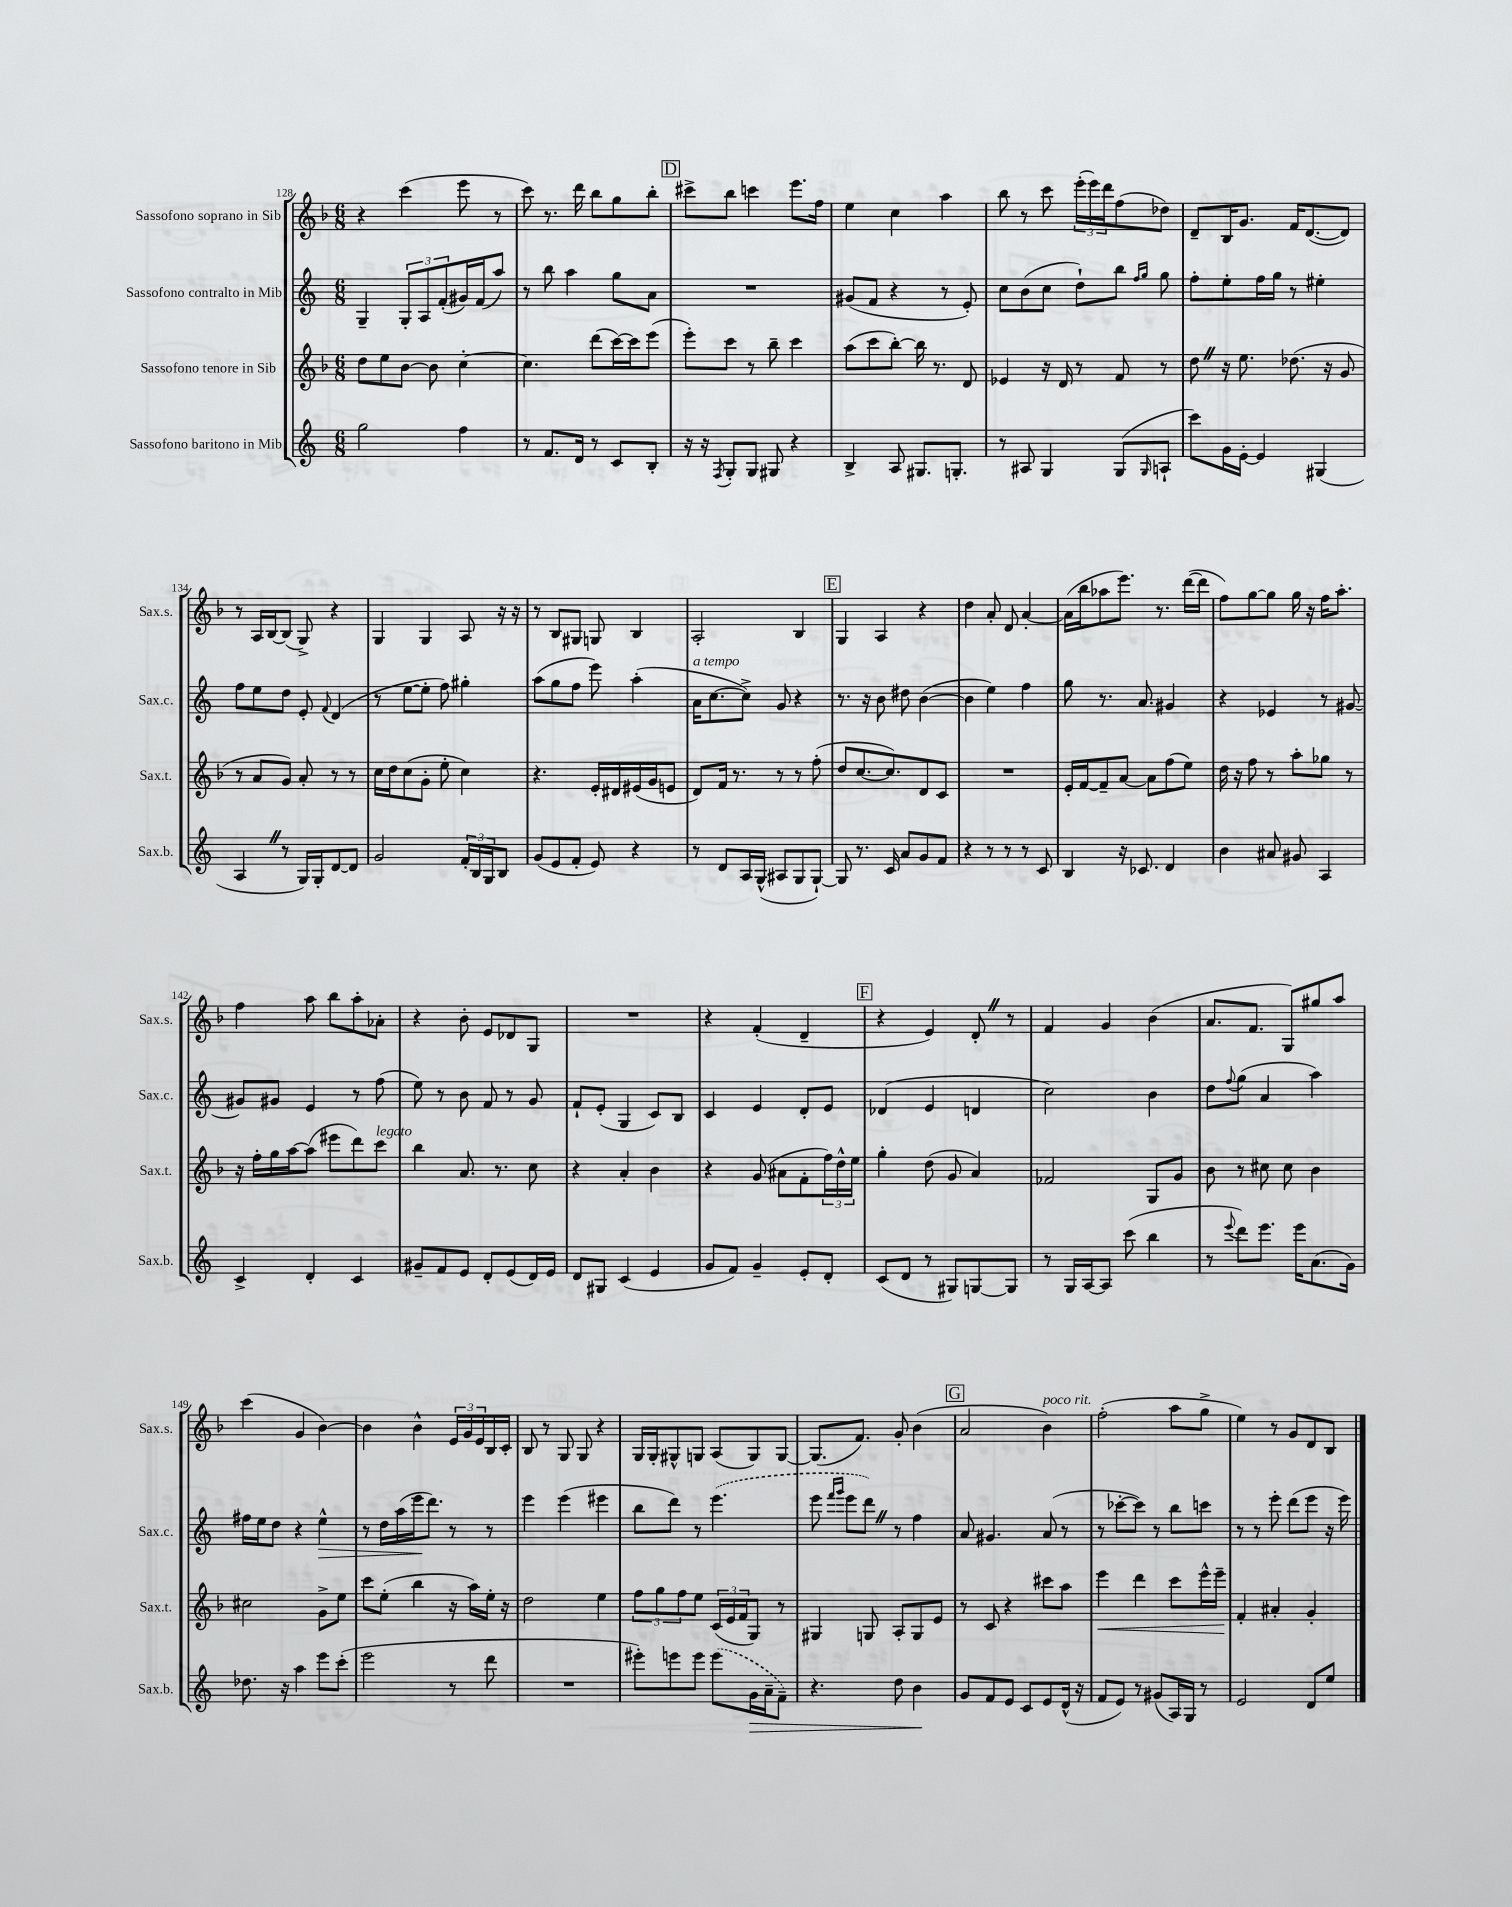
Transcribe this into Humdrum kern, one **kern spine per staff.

**kern	**dynam	**kern	**dynam	**kern	**dynam	**kern
*part4	*part4	*part3	*part3	*part2	*part2	*part1
*staff4	*staff4	*staff3	*staff3	*staff2	*staff2	*staff1
*I"Sassofono baritono in Mib	*	*I"Sassofono tenore in Sib	*	*I"Sassofono contralto in Mib	*	*I"Sassofono soprano in Sib
*I'Sax.b.	*	*I'Sax.t.	*	*I'Sax.c.	*	*I'Sax.s.
*clefG2	*	*clefG2	*	*clefG2	*	*clefG2
*k[]	*	*k[b-]	*	*k[]	*	*k[b-]
*M6/8	*	*M6/8	*	*M6/8	*	*M6/8
=128	=128	=128	=128	=128	=128	=128
2gg\	.	8dd\L	.	4G~/	.	4r
.	.	8ee\	.	.	.	.
.	.	[8b-\J	.	12G'/L	.	(4ccc\
.	.	.	.	12A/	.	.
.	.	8b-\]	.	.	.	.
.	.	.	.	(12f'/	.	.
4ff\	.	[4cc'\	.	16g#X/L)	.	8eee\
.	.	.	.	(16f/J	.	.
.	.	.	.	8aa/J)	.	8r
=129	=129	=129	=129	=129	=129	=129
8r	.	4.cc\]	.	8r	.	8ccc\)
8.f/L	.	.	.	8bb\	.	8.r
.	.	.	.	4aa\	.	.
16d/Jk	.	.	.	.	.	16ddd\
8r	.	(8ddd\L	.	.	.	8bb-\L
8c/L	.	[16ccc\L)	.	8gg\L	.	8gg\
.	.	16ccc\J]	.	.	.	.
8B'/J	.	(8eee\J	.	8a\J	.	8bb-'\J
!!LO:REH:place=s1:t=D
=130	=130	=130	=130	=130	=130	=130
16r	.	8eee'\L)	.	2.r	.	8ccc#X^\L
16r	.	.	.	.	.	.
8qF/	.	.	.	.	.	.
8G'/L	.	8ccc\J	.	.	.	8bb-\J
8G/J	.	8r	.	.	.	4cccn\
8G#X/	.	8bb-~\	.	.	.	.
4r	.	4ccc\	.	.	.	8.eee\L
.	.	.	.	.	.	16ff\Jk
=131	=131	=131	=131	=131	=131	=131
4B^/	.	(8aa\L	.	(8g#X/L	.	4ee\
.	.	8ccc\	.	8f/J	.	.
8A/	.	[8bb-'\J)	.	4r	.	4cc\
8.G#X/L	.	16bb-\]	.	.	.	.
.	.	8.r	.	.	.	.
.	.	.	.	8r	.	4aa\
8.Gn'/J	.	.	.	.	.	.
.	.	8d/	.	8e'/)	.	.
=132	=132	=132	=132	=132	=132	=132
8r	.	4e-X/	.	8cc\L	.	8bb-\
8A#X/	.	.	.	(8b\	.	8r
4G/	.	16r	.	8cc\J	.	8ccc\
.	.	16d/	.	.	.	.
.	.	8r	.	8dd`\L)	.	(24eee'\LL
.	.	.	.	.	.	24eee\)
.	.	.	.	.	.	24ddd\J
(8G/L	.	8f/	.	8bb\J	.	(8ff\
.	.	.	.	16qqff/LL	.	.
16qqG/	.	.	.	16qqgg/JJ	.	.
8An`/J	.	8r	.	8gg\	.	8dd-X\J)
=133	=133	=133	=133	=133	=133	=133
8ccc\L)	.	8ddZ\	.	8ff'\L	.	8d~/L
16g\L	.	16r	.	8ee'\	.	16B-/K
[16e'\JJ	.	8.ee\	.	.	.	8.g/J
4e/]	.	.	.	16ff\L	.	.
.	.	.	.	16gg\JJ	.	.
.	.	(8.dd-X\	.	8r	.	16f/KL
.	.	.	.	.	.	([8.d/
(4G#X/	.	.	.	4ee#X'\	.	.
.	.	16r	.	.	.	.
.	.	8g/	.	.	.	8d/J])
!!LO:LB:g=z
=134	=134	=134	=134	=134	=134	=134
4AZ/	.	8r	.	8ff\L	.	8r
.	.	8a/L	.	8ee\	.	16A/LL
.	.	.	.	.	.	[16B-/J
8r	.	8g/J)	.	8dd\J	.	(8B-/J]
16G/LL)	.	8a'/	.	8e'/	.	8G^/)
16G'/J	.	.	.	.	.	.
.	.	.	.	8qqf/	.	.
[8d/	.	8r	.	(4d/	.	4r
8d/J]	.	8r	.	.	.	.
=135	=135	=135	=135	=135	=135	=135
2g/	.	16cc\LL	.	8r	.	4G/
.	.	16dd\J	.	.	.	.
.	.	(8cc\	.	[8ee\L	.	.
.	.	8g'\J	.	8ee'\J]	.	4G/
.	.	8ee'\	.	8ff\)	.	.
24f'/LL	.	4cc\)	.	4gg#X'\	.	8A/
24B/	.	.	.	.	.	.
24G/J	.	.	.	.	.	.
8B/J	.	.	.	.	.	16r
.	.	.	.	.	.	16r
=136	=136	=136	=136	=136	=136	=136
(8g/L	.	4.r	.	(8aa\L	.	8r
8e/	.	.	.	8gg\	.	8B-/L
8f'/J	.	.	.	8ff\J	.	8G#X/J
8e/)	.	16e'/LL	.	8eee\)	.	8Gn/
.	.	16d#X/	.	.	.	.
4r	.	(16e#X/	.	(4aa'\	.	4B-/
.	.	16g/J	.	.	.	.
.	.	8en/J	.	.	.	.
=137	=137	=137	=137	=137	=137	=137
!	!	!	!	!LO:TX:a:i:t=a tempo	!	!
8r	.	8d/L)	.	16a\KL	.	2A'/
.	.	.	.	[8.cc\	.	.
8d/L	.	16f/Jk	.	.	.	.
.	.	8.r	.	.	.	.
16A/L	.	.	.	8cc^\J])	.	.
(16G^^/JJ	.	.	.	.	.	.
8A#X/L	.	8r	.	8g/	.	.
8G/	.	8r	.	4r	.	4B-/
[8G`/J)	.	(8ff'\	.	.	.	.
!!LO:REH:place=s1:t=E
=138	=138	=138	=138	=138	=138	=138
8G/]	.	8dd/L	.	8.r	.	4G/
8.r	.	[8.cc/	.	.	.	.
.	.	.	.	16r	.	.
.	.	.	.	8b\	.	4A/
16c/	.	8.cc/])	.	.	.	.
8a/L	.	.	.	8dd#X\	.	.
8g/	.	8d/	.	([4b\	.	4r
8f/J	.	8c/J	.	.	.	.
=139	=139	=139	=139	=139	=139	=139
4r	.	2.r	.	4b\]	.	4dd\
8r	.	.	.	4ee\)	.	8a'/
8r	.	.	.	.	.	8d/
8r	.	.	.	4ff\	.	[4a'/
8c/	.	.	.	.	.	.
=140	=140	=140	=140	=140	=140	=140
4B/	.	16e'/LL	.	8gg\	.	(16a\LL]
.	.	[16f/J	.	.	.	16bb-\J
.	.	8f~/]	.	8.r	.	8aa-X\
16r	.	[8a/J	.	.	.	8.eee\J)
8.c-X/	.	.	.	8.a/	.	.
.	.	8a\L]	.	.	.	.
.	.	.	.	.	.	8.r
4d/	.	(8ff\	.	4g#X/	.	.
.	.	8ee\J)	.	.	.	([16ddd\LL
.	.	.	.	.	.	16ddd\JJ]
=141	=141	=141	=141	=141	=141	=141
4b\	.	16dd\	.	4r	.	8ff\L)
.	.	16r	.	.	.	.
.	.	8ff\	.	.	.	[8gg\
8a#X/	.	8r	.	4e-X/	.	8gg\J]
8g#X/	.	8aa'\L	.	.	.	16gg\
.	.	.	.	.	.	16r
4A/	.	8gg-X\J	.	8r	.	16ff\KL
.	.	.	.	.	.	8.aa'\J
.	.	8r	.	[8g#X/	.	.
!!LO:LB:g=z
=142	=142	=142	=142	=142	=142	=142
4c^/	.	16r	.	8g#X/L]	.	4ff\
.	.	16ff'\LL	.	.	.	.
.	.	16gg\	.	8g#X/J	.	.
.	.	[16aa\J	.	.	.	.
4d'/	.	(8aa\J]	.	4e/	.	8aa\
.	.	8eee#X\L	.	.	.	8bb-\L
4c/	.	8ddd\)	.	8r	.	8aa'\
!	!	!LO:TX:a:i:t=legato	!	!	!	!
.	.	8ccc\J	.	(8ff\	.	8a-X'\J
=143	=143	=143	=143	=143	=143	=143
8g#X~/L	.	4bb-\	.	8ee\)	.	4r
8f/	.	.	.	8r	.	.
8e/J	.	8.a/	.	8b\	.	8b-'\
8d'/L	.	.	.	8f/	.	8e/L
.	.	8.r	.	.	.	.
(8e/	.	.	.	8r	.	8d-X/
16d/L)	.	8cc\	.	8g/	.	8G/J
16e/JJ	.	.	.	.	.	.
=144	=144	=144	=144	=144	=144	=144
8d/L	.	4r	.	8f`/L	.	2.r
8G#X/J	.	.	.	(8e'/J	.	.
(4c/	.	4a'/	.	4G/	.	.
4e/	.	4b-\	.	8c/L)	.	.
.	.	.	.	8B/J	.	.
=145	=145	=145	=145	=145	=145	=145
8g/L	.	4r	.	4c/	.	4r
8f/J)	.	.	.	.	.	.
4g~/	.	(8g/	.	4e/	.	(4f'/
.	.	8a#X\L	.	.	.	.
8e'/L	.	8f'\	.	8d'/L	.	4d~/
8d'/J	.	24ff\L)	.	8e/J	.	.
.	.	24dd^^\	.	.	.	.
.	.	24ee\JJ	.	.	.	.
!!LO:REH:place=s1:t=F
=146	=146	=146	=146	=146	=146	=146
(8c/L	.	4gg'\	.	(4d-X/	.	4r
8d/J	.	.	.	.	.	.
8r	.	(8dd\	.	4e/	.	4e/)
8G#X/L)	.	8g/	.	.	.	.
[8Gn/	.	4a/)	.	4dn/	.	8d'Z/
8G/J]	.	.	.	.	.	8r
=147	=147	=147	=147	=147	=147	=147
8r	.	2f-X/	.	2cc\)	.	4f/
16G/LL	.	.	.	.	.	.
[16A/J	.	.	.	.	.	.
8A/J]	.	.	.	.	.	4g/
(8ccc\	.	.	.	.	.	.
4bb\	.	8G/L	.	4b\	.	(4b-\
.	.	8g/J	.	.	.	.
=148	=148	=148	=148	=148	=148	=148
8r	.	8b-\	.	8dd\L	.	8.a/L
8qqeee/	.	.	.	8qqff/	.	.
8ddd\L)	.	8r	.	(8gg\J	.	.
.	.	.	.	.	.	8.f/J
8.eee\J	.	8cc#X\	.	4a/	.	.
.	.	8cc#\	.	.	.	8G/L)
16eee\KL	.	.	.	.	.	.
(8.a\	.	4b-\	.	4aa\)	.	8gg#X/
.	.	.	.	.	.	8aa/J
16g\Jk)	.	.	.	.	.	.
!!LO:LB:g=z
=149	=149	=149	=149	=149	=149	=149
8.dd-X\	.	2cc#X\	.	16ff#X\LL	.	(4ccc\
.	.	.	.	16ee\J	.	.
.	.	.	.	8dd\J	.	.
16r	.	.	.	.	.	.
4aa\	.	.	.	4r	.	4g/
!	!	!	!	!	!LO:HP:b	!
8eee\L	.	8g^\L	.	4ee^^\	>	[4b-\)
(8ccc'\J	.	8ee\J	.	.	.	.
=150	=150	=150	=150	=150	=150	=150
2eee\	.	8ccc\L	.	8r	.	4b-\]
.	.	(8ee'\J	.	16dd\LL	.	.
.	.	.	.	(16aa\	.	.
.	.	4bb-\	.	16eee\J	.	4b-^^\
.	.	.	.	8.ddd\J)	]	.
8r	.	16r	.	8r	.	24e/LL
.	.	.	.	.	.	24g/
.	.	16aa\LL)	.	.	.	.
.	.	.	.	.	.	24e/
8ddd\	.	16ee'\JJ	.	8r	.	16B-/
.	.	16r	.	.	.	16c'/JJ
=151	=151	=151	=151	=151	=151	=151
2.r	.	2dd\	.	4eee\	.	8B-/
.	.	.	.	.	.	8r
.	.	.	.	(4eee\	.	8G/
.	.	.	.	.	.	8G/
.	.	4ee\	.	4eee#X\	.	4r
=152	=152	=152	=152	=152	=152	=152
8eee#X'\L)	.	12ff\L	.	8bb\L	.	16G/LL
.	.	.	.	.	.	16G'/J
.	.	12gg\	.	.	.	.
8eeen\	.	.	.	8ddd\J)	.	8G#X^^/
.	.	12ff\	.	.	.	.
8eee\J	.	8ee\J	.	8r	.	8Gn/J
(8eee\L	.	(24c/LL	.	(4.eee\	.	(8A/L
.	.	24e/	.	.	.	.
.	.	24f/J	.	.	.	.
!	!LO:HP:b	!	!	!	!	!
16g\L	>	8G/J)	.	.	.	8G/)
16a~\J	.	.	.	.	.	.
8f~\J)	.	8r	.	.	.	[8G/J
=153	=153	=153	=153	=153	=153	=153
4.r	.	4G#X/	.	8eee\	.	(8.G/L]
.	.	.	.	16qqfff/LL	.	.
.	.	.	.	16qqggg/JJ	.	.
.	.	.	.	8eee\L	.	.
.	.	.	.	.	.	8.f/J)
.	.	8Gn/	.	8dddZ\J)	.	.
8dd\	.	8A'/L	.	8r	.	8g'/
4b\	.	8G/	.	4ff\	.	(4b-\
.	.	8e/J	.	.	.	.
.	]	.	.	.	.	.
!!LO:REH:place=s1:t=G
=154	=154	=154	=154	=154	=154	=154
8g/L	.	8r	.	8a/	.	2a/
8f/	.	8c/	.	4.g#X/	.	.
8e/J	.	4r	.	.	.	.
8c/L	.	.	.	.	.	.
!	!	!	!	!	!	!LO:TX:a:i:t=poco rit.
8e/	.	8ccc#X\L	.	(8a/	.	4b-\)
(16d^^/Jk	.	8aa\J	.	8r	.	.
16r	.	.	.	.	.	.
=155	=155	=155	=155	=155	=155	=155
!	!	!	!LO:HP:b	!	!	!
8f/L	.	4eee\	<	8r	.	(2ff'\
8e/J)	.	.	.	[8ccc-X'\L	.	.
8r	.	4ddd\	.	8ccc-\J])	.	.
(8g#X/L	.	.	.	8r	.	.
16A/L)	.	8ccc\L	.	8bb\L	.	8aa\L
16G/JJ	.	.	.	.	.	.
8r	.	16eee^^\L	.	8cccn\J	.	8gg^\J
.	.	16eee~\JJ	.	.	.	.
.	.	.	[	.	.	.
=156	=156	=156	=156	=156	=156	=156
2e/	.	4f'/	.	8r	.	4ee\)
.	.	.	.	8r	.	.
.	.	4a#X'/	.	8eee'\	.	8r
.	.	.	.	(8ddd\L	.	8g/L
8d/L	.	4g'/	.	8eee\J	.	8d/
8ee/J	.	.	.	16r	.	8B-/J
.	.	.	.	16eee\)	.	.
==	==	==	==	==	==	==
*-	*-	*-	*-	*-	*-	*-
